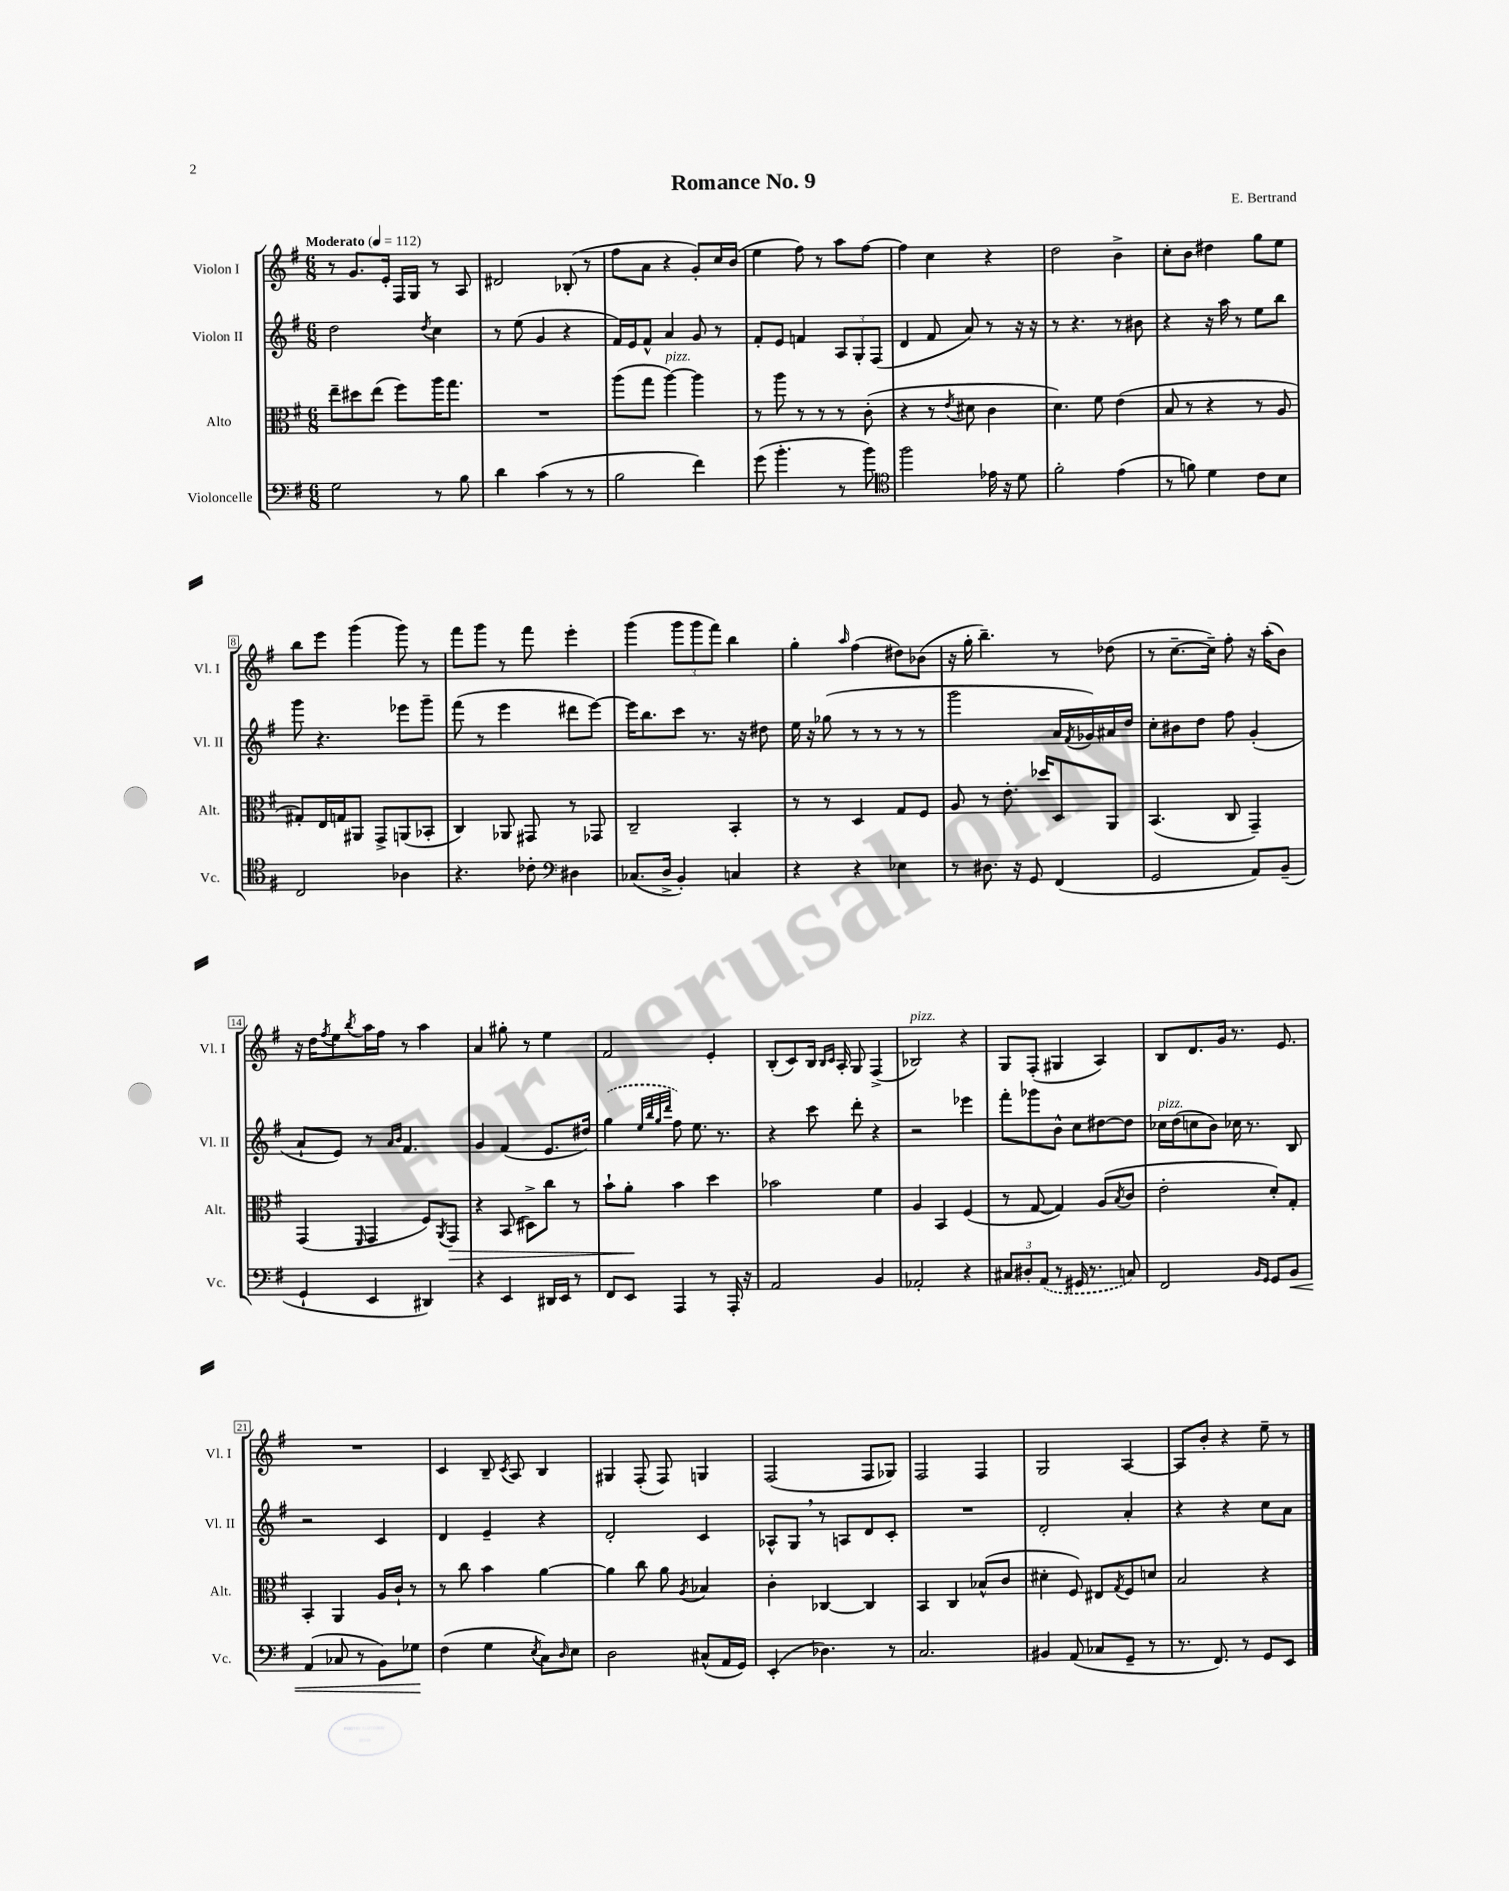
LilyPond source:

\header { title = "Romance No. 9" composer = "E. Bertrand" }
<<
\new StaffGroup <<
\new Staff = "s0" \with { instrumentName = "Violon I" shortInstrumentName = "Vl. I" } {
    \clef treble \key g \major \numericTimeSignature \time 6/8 \tempo "Moderato" 4 = 112
    r8 g'8. e'16-. fis16 g16 r8 a8 |
    dis'2 bes8-.( r8 |
    fis''8 a'8 r4 g'8-.) c''16 b'16( |
    e''4 fis''8) r8 a''8 fis''8~ |
    fis''4 c''4 r4 |
    d''2 b'4-> |
    c''8-. b'8 dis''4 g''8 e''8 |
    b''8 e'''8 g'''4( g'''8) r8 |
    fis'''8 g'''8 r8 fis'''8 e'''4-. |
    g'''4( \tuplet 3/2 { g'''8 g'''8 fis'''8) } b''4 |
    g''4-. \grace { a''16 } fis''4( dis''8) bes'8( |
    r16 g''16-. b''4.--) r8 des''8( |
    r8 c''8.~-- c''16--) fis''8-. r16 a''16-.( b'8) |
    r16 d''16 \acciaccatura { fis''8 } e''8 \acciaccatura { b''8 } a''16 fis''16 r8 a''4 |
    a'4 gis''8-. r8 e''4 |
    fis'2 e'4-. |
    b8-.( c'8) b16 \grace { b16 c'16 } a16-. g8 fis4->( |
    bes2^\markup { \italic "pizz." }) r4 |
    g8 fis8-.( gis4 a4) |
    b8 d'8. g'16 r8. e'8. |
    R2. |
    c'4 b8-- \acciaccatura { c'8 } a8 b4 |
    gis4 fis8-.( fis8) g4 |
    fis2( fis8 ges8) |
    fis2 fis4 |
    g2 a4~ |
    a8 b'8-. r4 e''8-- r8 \bar "|." |
}
\new Staff = "s1" \with { instrumentName = "Violon II" shortInstrumentName = "Vl. II" } {
    \clef treble \key g \major \numericTimeSignature \time 6/8
    d''2 \acciaccatura { d''8 } c''4 |
    r8 e''8( g'4 r4 |
    fis'16) e'16 fis'8-^ a'4 g'8 r8 |
    fis'8-. e'8 f'4 \tuplet 3/2 { a8 g8-. fis8( } |
    d'4 fis'8 a'8) r8 r16 r16 |
    r8 r4. r8 bis'8 |
    r4 r16 a''16 r8 e''8 b''8 |
    g'''8 r4. ees'''8 g'''8-- |
    fis'''8( r8 e'''4 dis'''8 e'''8~) |
    e'''16 b''8. c'''8 r8. r16 dis''8 |
    e''16 r16 ges''8( r8 r8 r8 r8 |
    g'''2 a'16 \acciaccatura { fis'8 } ges'16) ais'16 d''16 |
    c''8-. bis'8 d''8 fis''8 g'4-.( |
    a'8-! e'8) r8 \grace { a'16 b'16 } fis'4. |
    g'4 fis'4( e'8. dis''16) |
    \once \slurDashed g''4( \grace { e''32 b''32 g''32 d'''32 } fis''8) e''8. r8. |
    r4 c'''8 d'''8-. r4 |
    r2 ees'''4 |
    fis'''8-. ges'''8 b'8-^ c''8 dis''8~ dis''8 |
    ces''16^\markup { \italic "pizz." } d''16( c''8 b'8) ces''16 r8. b8 |
    r2 c'4 |
    d'4 e'4-- r4 |
    d'2-. c'4 |
    aes8-^ g8 \breathe r8 a8 d'8 c'8-. |
    R2. |
    d'2-. a'4-. |
    r4 r4 c''8 a'8 \bar "|." |
}
\new Staff = "s2" \with { instrumentName = "Alto" shortInstrumentName = "Alt." } {
    \clef alto \key g \major \numericTimeSignature \time 6/8
    e''8-- dis''8 e''8( fis''8) a''16 g''8. |
    R2. |
    a''8( g''8 a''4~^\markup { \italic "pizz." }) a''4 |
    r8 a''8 r8 r8 r8 c'8-.( |
    r4 r8 \acciaccatura { e'8 } dis'8 c'4 |
    d'4.) fis'8 e'4( |
    b8 r8 r4 r8 a8 |
    gis8-.) e16 g16 ais,8 g,8-> a,8( bes,8-. |
    c4) aes,8 gis,8 r8 ges,8 |
    c2-- b,4-. |
    r8 r8 d4 g8 fis8 |
    a8 r8 e'8.-. des''16 d8 a,8 |
    b,4.( c8 g,4--) |
    g,4( \grace { fis,16 } g,4 fis8) \acciaccatura { a,8 } g,8\> |
    r4 b,8( dis8->) c''8 r8 |
    b'8-! a'8-.\! b'4 d''4 |
    bes'2 fis'4 |
    a4 b,4 fis4( |
    r8 g8~ g4) a8( \acciaccatura { b8 } c'8 |
    e'2-. d'8-.) g8-. |
    b,4-. a,4 a16 c'16-! r8 |
    r8 c''8 b'4 a'4~ |
    a'4 c''8 a'8 \acciaccatura { a8 } bes4 |
    c'4-. ces4~ ces4 |
    b,4 c4 bes8-^( c'8 |
    dis'4-. fis8) eis8 \acciaccatura { g8 } fis8 d'8 |
    b2 r4 \bar "|." |
}
\new Staff = "s3" \with { instrumentName = "Violoncelle" shortInstrumentName = "Vc." } {
    \clef bass \key g \major \numericTimeSignature \time 6/8
    g2 r8 b8 |
    d'4 c'4( r8 r8 |
    b2 fis'4) |
    g'8( b'4.-. r8 b'8) |
    \clef tenor fis''2 ees'16 r16 d'8 |
    fis'2-. e'4( |
    r8 f'8) d'4 c'8 b8 |
    c2 aes4 |
    r4. ces'8-. \clef bass dis4 |
    ces8.( d16-> b,4-.) c4 |
    r4 r4 ees4 |
    r8 dis8. r16 g,8 fis,4( |
    g,2 a,8) b,8--( |
    g,4-! e,4 dis,4) |
    r4 e,4 dis,16 e,16 r8 |
    fis,8 e,8 a,,4 r8 a,,16-. r16 |
    a,2 b,4 |
    aes,2-. r4 |
    \tuplet 3/2 { cis8 dis8-. \once \slurDashed a,8( } r8 gis,16 r8. c8) |
    fis,2 \grace { b,16 g,16 } g,8 b,8\< |
    a,4( ces8 r8 b,8) ges8\! |
    fis4( g4 \acciaccatura { e8 } c8) \grace { d16 } e8 |
    d2 cis8-^( a,16 g,16) |
    e,4-.( des4.) r8 |
    c2. |
    bis,4 a,8( ces8 g,8-- r8 |
    r8. fis,8.) r8 g,8 e,8 \bar "|." |
}
>>
>>
\layout { \context { \Score \override BarNumber.stencil = #(make-stencil-boxer 0.1 0.3 ly:text-interface::print) } }
